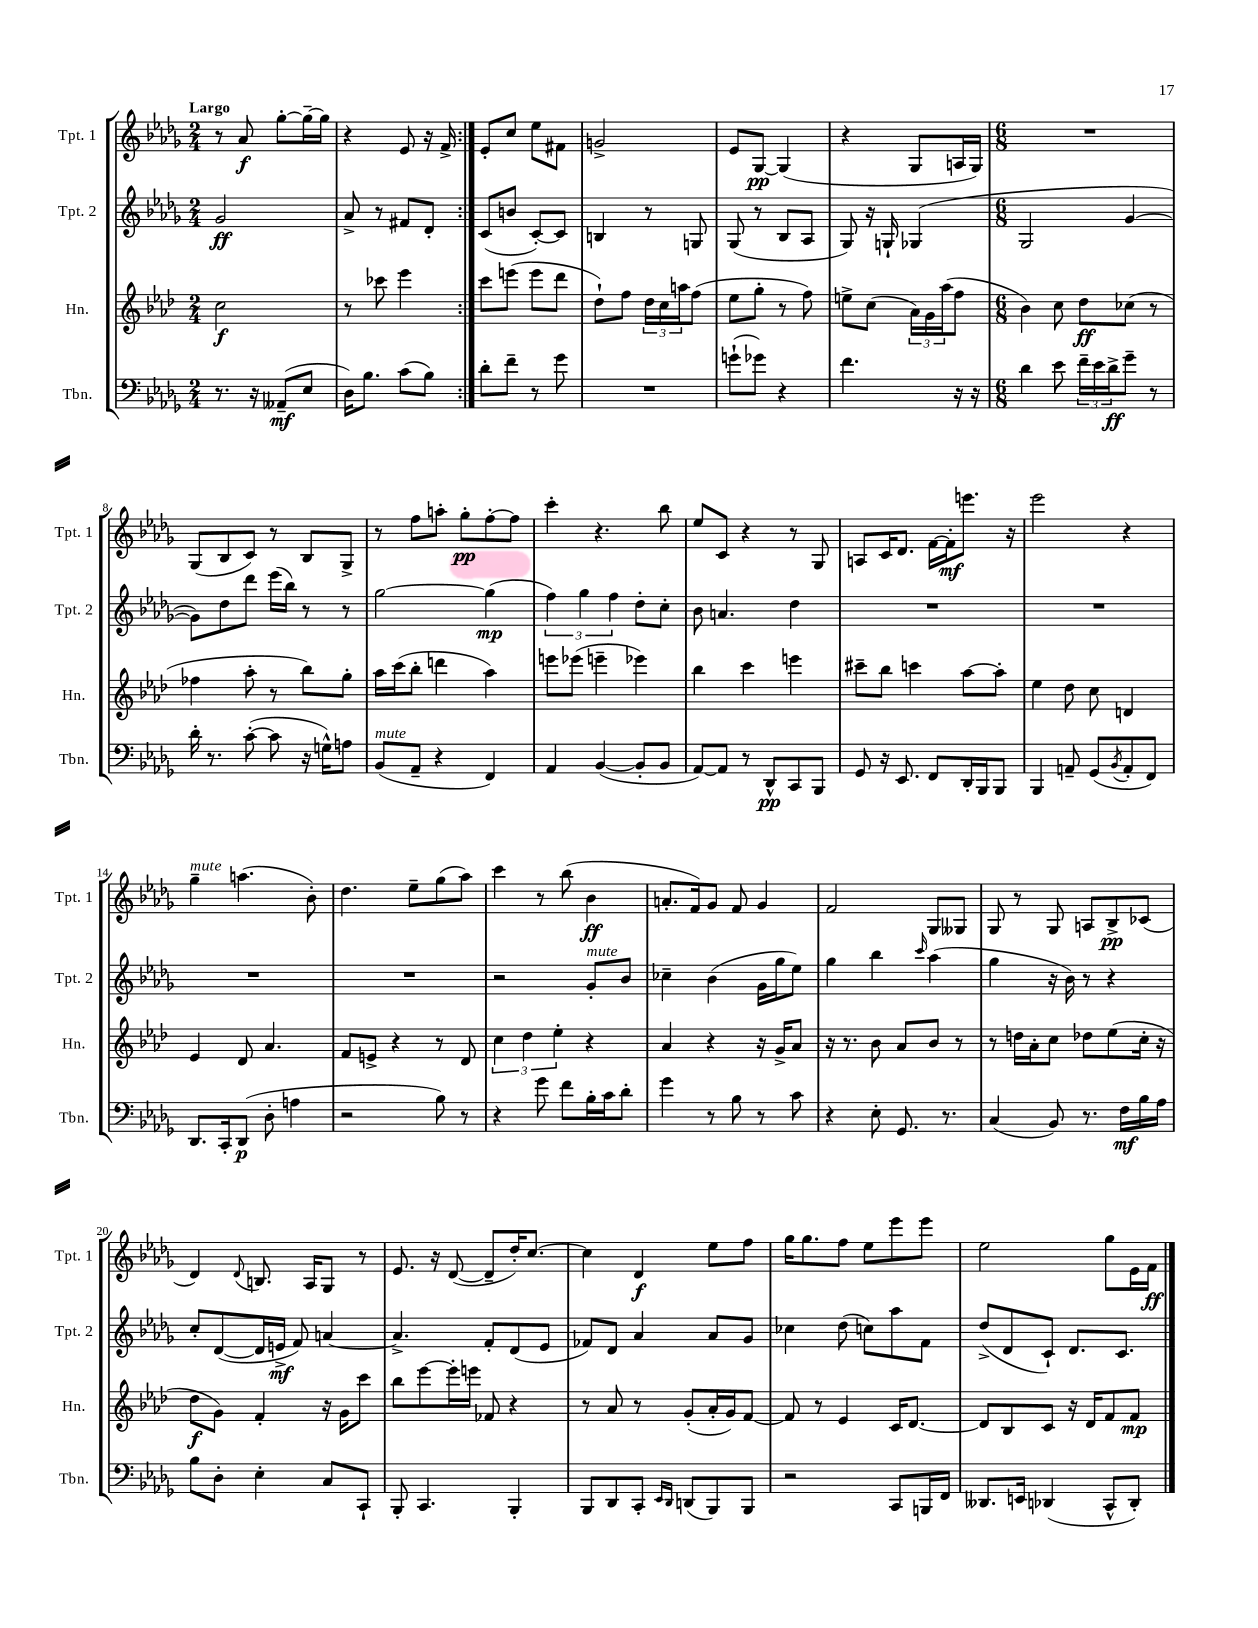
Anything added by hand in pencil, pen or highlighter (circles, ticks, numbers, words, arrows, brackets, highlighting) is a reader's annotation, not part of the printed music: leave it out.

**kern	**kern	**kern	**kern
*staff4	*staff3	*staff2	*staff1
*clefF4	*clefG2	*clefG2	*clefG2
*k[b-e-a-d-g-]	*k[b-e-a-d-]	*k[b-e-a-d-g-]	*k[b-e-a-d-g-]
*M2/4	*M2/4	*M2/4	*M2/4
8.r	2cc\	2g-/	8r
.	.	.	8a-/
16r	.	.	.
(8AA--~/L	.	.	[8gg-'\L
8E-/J	.	.	16gg-~\_L
.	.	.	16gg-\]JJ
=	=	=	=
16D-\LK)	8r	8a-^/	4r
8.B-\J	.	.	.
.	8ccc-\	8r	.
(8c\L	4eee-\	8f#/L	8e-/
8B-\J)	.	8d-'/J	16r
.	.	.	16f^/
=:|!	=:|!	=:|!	=:|!
8d-'\L	8ccc\L	(8c/L	8e-'/L
8f~\J	(8eee\J	8b/J	8cc/J
8r	8eee\L	[8c'/L)	8ee-\L
8g-\	8ddd-\J	8c/]J	8f#\J
=	=	=	=
2r	8dd-`\L)	4B/	2g^/
.	8ff\J	.	.
.	24dd-\LL	8r	.
.	24cc\	.	.
.	24aa\J	.	.
.	(8ff\J	8G/	.
=	=	=	=
(8g`\L	8ee-\L	(8G-/	8e-/L
8g-\J)	8gg'\J	8r	[8G-/J
4r	8r	8B-/L	(4G-/]
.	8ff\)	8A-/J	.
=	=	=	=
4.f\	8ee^\L	8G-/)	4r
.	(8cc\J	16r	.
.	.	16G`/	.
.	24a-\LL)	(4G-/	8G-/L
.	24g\	.	.
.	(24aa-\J	.	.
16r	8ff\J	.	16A/L
16r	.	.	16G-/JJ)
=	=	=	=
*M6/8	*M6/8	*M6/8	*M6/8
4d-\	4b-\)	2G-/	2.r
8e-\	8cc\	.	.
24f~\LL	8dd-\L	.	.
24e-\	.	.	.
24d-^\J	.	.	.
8g-~\J	(8cc-\J	[4g-/	.
8r	8r	.	.
=	=	=	=
16d-'\	4ff-\	8g-\]L)	(8G-/L
8.r	.	.	.
.	.	8dd-\	8B-/
([8c'\	8aa-'\	8ddd-\J	8c/J)
8c\]	8r	(16eee-\LL	8r
.	.	16bb-\JJ)	.
16r	8bb-\L)	8r	8B-/L
16G^^\LK)	.	.	.
8A\J	8gg'\J	8r	8G-^/J
=	=	=	=
(8BB-/L	16aa-\LL	[2gg-\	8r
.	(16ccc\J	.	.
8AA-~/J	8bb-'\J	.	8ff\L
4r	4ddd\	.	8aa'\J
.	.	.	8gg-'\L
4FF/)	4aa-\)	(4gg-\]	[8ff'\
.	.	.	8ff\]J
=	=	=	=
4AA-/	8eee\L	6ff\)	4ccc'\
.	(8eee-\J	.	.
.	.	6gg-\	.
([4BB-/	4eee~\	.	4.r
.	.	6ff\	.
8BB-'/]L	4eee-\)	8dd-'\L	.
8BB-/J	.	8cc'\J	8bb-\
=	=	=	=
[8AA-/L)	4bb-\	8b-\	8ee-/L
8AA-/]J	.	4.a/	8c/J
8r	4ccc\	.	4r
8DD-^^/L	.	.	.
8CC/	4eee\	4dd-\	8r
8BBB-/J	.	.	8G-/
=	=	=	=
8GG-/	8ccc#~\L	2.r	8A/L
16r	8bb-\J	.	16c/K
8.EE-/	.	.	8.d-/J
.	4ccc\	.	.
8FF/L	.	.	[16f\LL
.	.	.	16f'\]J
16DD-'/L	[8aa-\L	.	8.eee\J
16BBB-/J	.	.	.
8BBB-/J	8aa-'\]J	.	.
.	.	.	16r
=	=	=	=
4BBB-/	4ee-\	2.r	2eee-\
8AA~/	8dd-\	.	.
(8GG-/L	8cc\	.	.
8qBB-/	.	.	.
8AA'/	4d/	.	4r
8FF/J)	.	.	.
=	=	=	=
8.DD-/L	4e-/	2.r	4gg-~\
16CC'/k	.	.	.
(8DD-/J	8d-/	.	(4.aa\
8D-'\	4.a-/	.	.
4A\	.	.	.
.	.	.	8b-'\)
=	=	=	=
2r	8f/L	2.r	4.dd-\
.	8e^/J	.	.
.	4r	.	.
.	.	.	8ee-~\L
8B-\)	8r	.	(8gg-\
8r	8d-/	.	8aa-\J)
=	=	=	=
4r	6cc\	2r	4ccc\
.	6dd-\	.	.
8g-\	.	.	8r
.	6ee-'\	.	.
8f\L	.	.	(8bb-\
16B-'\L	4r	8g-'/L	4b-\
16c\J	.	.	.
8d-'\J	.	8b-/J	.
=	=	=	=
4g-\	4a-/	4cc-~\	8.a'/L
.	.	.	16f/k)
8r	4r	(4b-\	8g-/J
8B-\	.	.	8f/
8r	16r	16g-\LL	4g-/
.	16g^/LK	16gg-\J	.
8c\	8a-/J	8ee-\J)	.
=	=	=	=
4r	16r	4gg-\	2f/
.	8.r	.	.
8E-'\	8b-\	4bb-\	.
8.GG-/	8a-/L	.	.
.	.	16qqccc/	.
.	8b-/J	(4aa-\	8G-/L
8.r	.	.	.
.	8r	.	8G--/J
=	=	=	=
(4C/	8r	4gg-\	8G-/
.	16dd\LL	.	8r
.	16a-'\J	.	.
8BB-/)	8cc\J	16r	8G-/
.	.	16b-\)	.
8.r	8dd-\L	8r	8A/L
.	(8ee-\	4r	8B-^/
16F\LL	.	.	.
16B-\	16cc'\Jk	.	(8c-/J
16A-\JJ	16r	.	.
=	=	=	=
8B-\L	8dd-\L	8cc'/L	4d-/)
8D-'\J	8g\J)	([8d-/	.
.	.	.	8qqd-/
4E-'\	4f'/	16d-/]L	8.B/
.	.	16e^/JJ	.
.	.	8f/)	.
.	.	.	16A-/LK
8C/L	16r	[4a/	8G-/J
.	16g\LK	.	.
8CC`/J	8ccc\J	.	8r
=	=	=	=
8BBB-'/	8bb-\L	4.a^/]	8.e-/
4.CC/	[8eee-\	.	.
.	.	.	16r
.	16eee-'\]L	.	([8d-/
.	16eee\JJ	.	.
.	8f-/	8f'/L	8d-~/]L
4BBB-'/	4r	(8d-/	16dd-'/K)
.	.	.	[8.cc/J
.	.	8e-/J	.
=	=	=	=
8BBB-/L	8r	8f-/L)	4cc\]
8DD-/	8a-/	8d-/J	.
8CC'/J	8r	4a-/	4d-/
16qqEE-/LL	.	.	.
16qqDD-/JJ	.	.	.
(8DD/L	(8g'/L	.	.
8BBB-/)	16a-'/L	8a-/L	8ee-\L
.	16g/J)	.	.
8BBB-/J	[8f/J	8g-/J	8ff\J
=	=	=	=
2r	8f/]	4cc-\	16gg-\LK
.	.	.	8.gg-\
.	8r	.	.
.	4e-/	(8dd-\	8ff\J
.	.	8cc\L)	8ee-\L
8CC/L	16c/LK	8aa-\	8eee-\
.	[8.d-/J	.	.
16BBB/L	.	8f\J	8eee-\J
16FF/JJ	.	.	.
=	=	=	=
8.DD--/L	8d-/]L	(8dd-^/L	2ee-\
.	8B-/	8d-/	.
16EE/Jk	.	.	.
(4DD-/	8c/J	8c`/J)	.
.	16r	8.d-/L	.
.	16d-/LK	.	.
8CC^^/L	8f/	.	8gg-\L
.	.	8.c/J	.
8DD-'/J)	8f/J	.	16e-\L
.	.	.	16f\JJ
==	==	==	==
*-	*-	*-	*-
